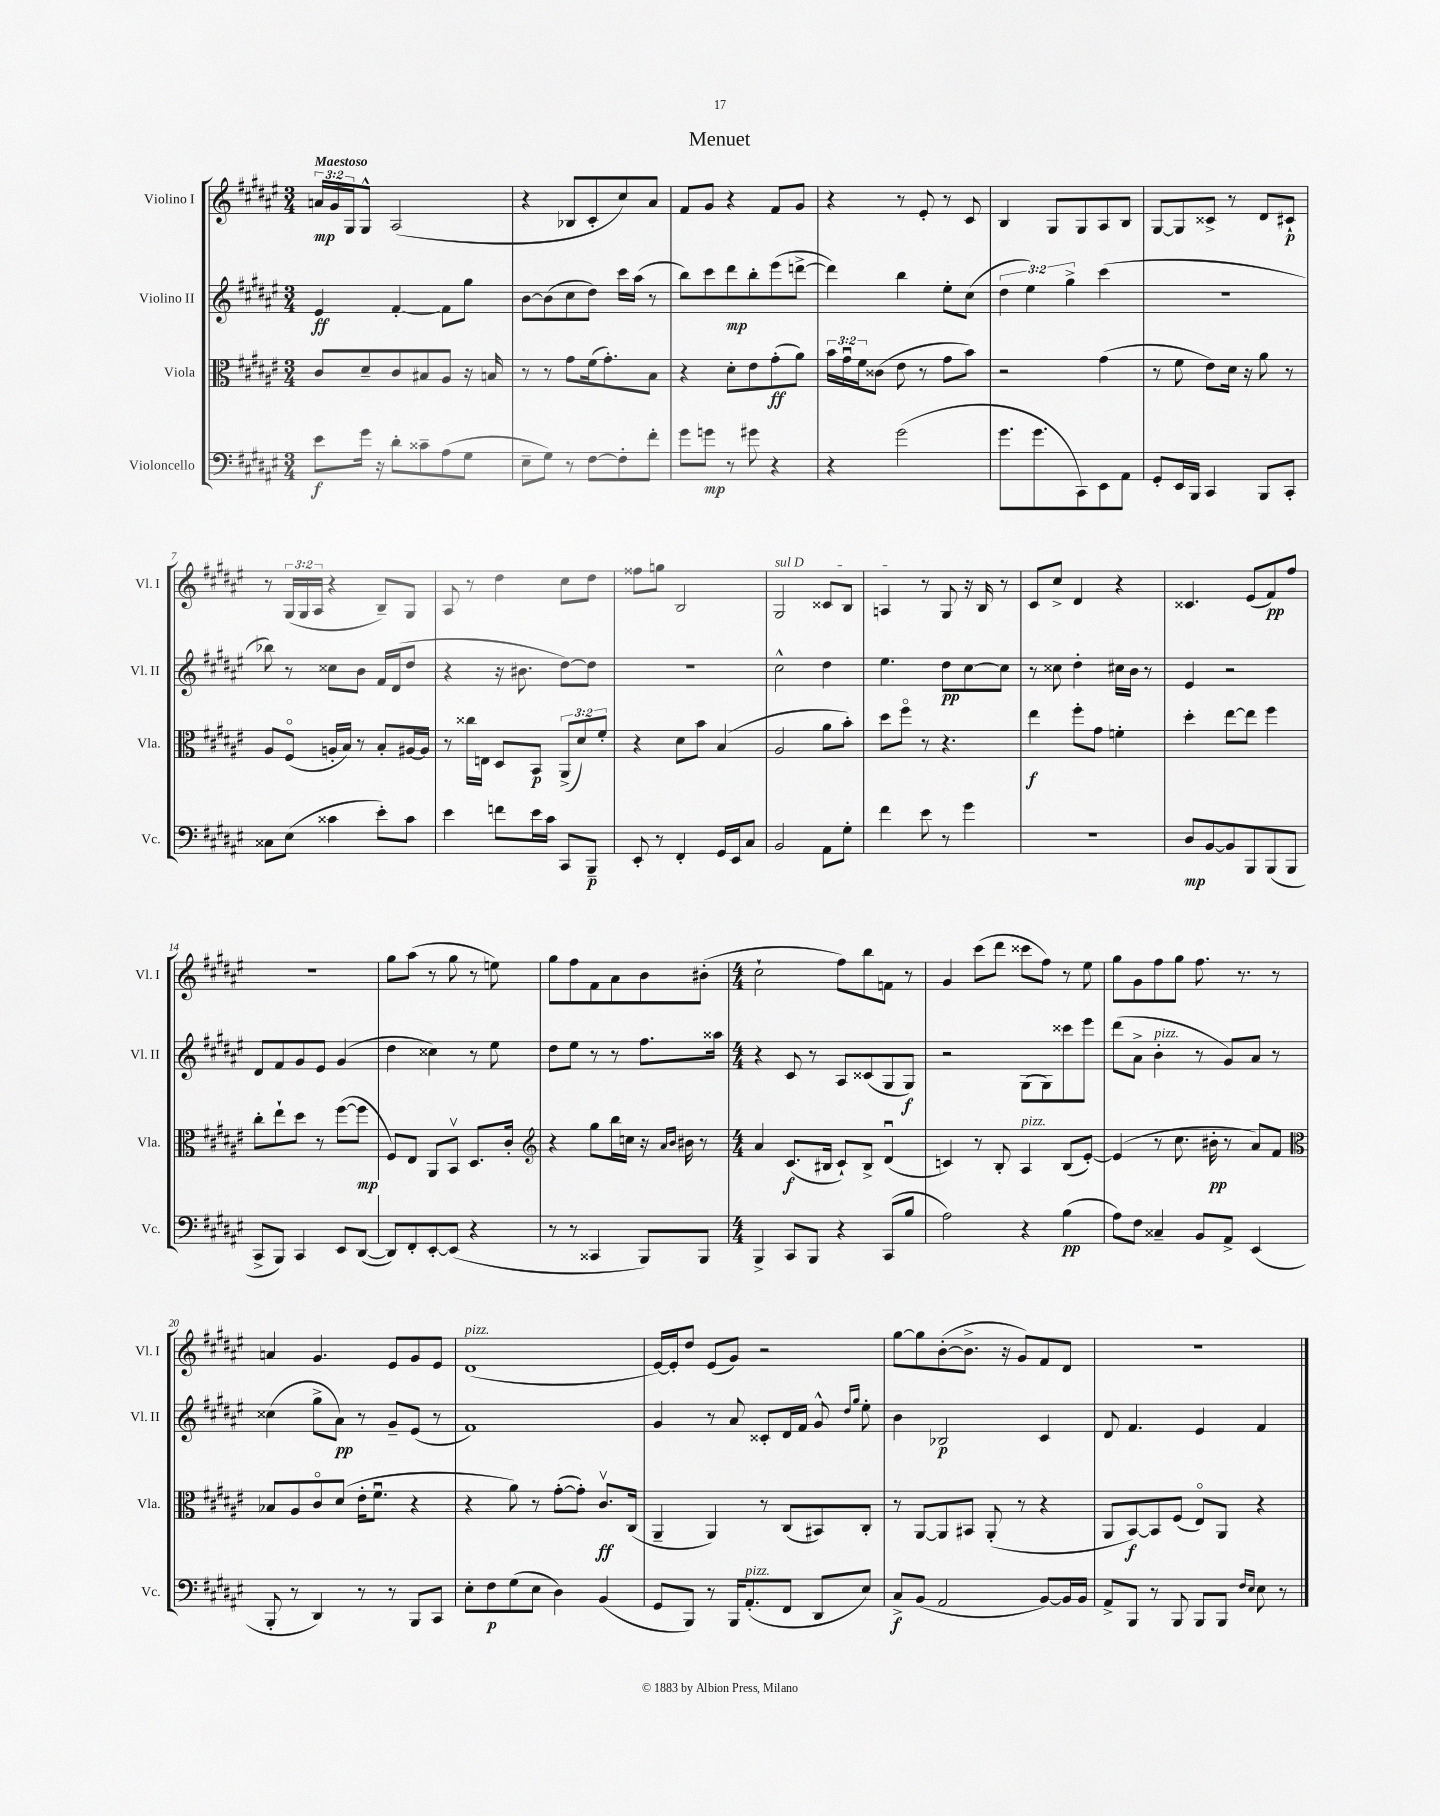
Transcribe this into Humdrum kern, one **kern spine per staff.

**kern	**dynam	**kern	**dynam	**kern	**dynam	**kern	**dynam
*part4	*part4	*part3	*part3	*part2	*part2	*part1	*part1
*staff4	*staff4	*staff3	*staff3	*staff2	*staff2	*staff1	*staff1
*I"Violoncello	*	*I"Viola	*	*I"Violino II	*	*I"Violino I	*
*I'Vc.	*	*I'Vla.	*	*I'Vl. II	*	*I'Vl. I	*
*clefF4	*	*clefC3	*	*clefG2	*	*clefG2	*
*k[f#c#g#d#a#e#]	*	*k[f#c#g#d#a#e#]	*	*k[f#c#g#d#a#e#]	*	*k[f#c#g#d#a#e#]	*
*M3/4	*	*M3/4	*	*M3/4	*	*M3/4	*
=1	=1	=1	=1	=1	=1	=1	=1
!	!	!	!	!	!	!LO:TX:a:B:t=Maestoso	!
8e#\L	f	8c#/L	.	4e#/	ff	24an/LL	mp
.	.	.	.	.	.	24g#/	.
.	.	.	.	.	.	24G#/J	.
16g#\Jk	.	8d#~/	.	.	.	8G#^^/J	.
16r	.	.	.	.	.	.	.
8d#'\L	.	8c#/	.	[4f#'/	.	(2A#/	.
8c##X~\	.	8B#X/	.	.	.	.	.
(8A#\	.	8A#/J	.	8f#\L]	.	.	.
8G#\J	.	16r	.	8gg#\J	.	.	.
.	.	16Bn/	.	.	.	.	.
=2	=2	=2	=2	=2	=2	=2	=2
8E#~\L	.	8r	.	[8b\L	.	4r	.
8G#\J)	.	8r	.	(8b\]	.	.	.
8r	.	8g#\L	.	8cc#\	.	8B-X/L	.
[8F#\L	.	(16f#\k	.	8dd#\J)	.	8c#'/	.
.	.	8.g#'\)	.	.	.	.	.
8F#'\]	.	.	.	16ccc#\LL	.	8cc#/)	.
.	.	.	.	(16aa#\JJ	.	.	.
8f#'\J	.	8B\J	.	8r	.	8a#/J	.
=3	=3	=3	=3	=3	=3	=3	=3
8g#\L	.	4r	.	8bb\L)	.	8f#/L	.
8gn\J	mp	.	.	8ccc#\	.	8g#/J	.
8r	.	8d#'\L	.	8ddd#\	mp	4r	.
8g#X\	.	8e#\	.	8bb'\	.	.	.
4r	.	(8g#'\	ff	(8eee#\	.	8f#/L	.
.	.	8a#\J)	.	[8dddn^\J	.	8g#/J	.
=4	=4	=4	=4	=4	=4	=4	=4
4r	.	24b\LL	.	4ddd\])	.	4r	.
.	.	24g#u\	.	.	.	.	.
.	.	24f#\J	.	.	.	.	.
.	.	(8c##X\J	.	.	.	.	.
(2g#\	.	8e#\	.	4bb\	.	8r	.
.	.	8r	.	.	.	8e#'/	.
.	.	8g#\L	.	8ee#'\L	.	8r	.
.	.	8b\J)	.	(8cc#\J	.	8c#/	.
=5	=5	=5	=5	=5	=5	=5	=5
8.g#\L	.	2r	.	6dd#\	.	4B/	.
.	.	.	.	6ee#\)	.	.	.
8.g#\	.	.	.	.	.	.	.
.	.	.	.	.	.	8G#/L	.
.	.	.	.	6gg#^\	.	.	.
8CC#\)	.	.	.	.	.	8G#/	.
8EE#\	.	(4g#\	.	(4ccc#\	.	8A#/	.
8AA#\J	.	.	.	.	.	8B/J	.
=6	=6	=6	=6	=6	=6	=6	=6
8GG#'/L	.	8r	.	2.r	.	[8G#/L	.
16EE#/L	.	8f#\	.	.	.	8G#/]	.
16BBB/JJ	.	.	.	.	.	.	.
4CC#/	.	8e#\L)	.	.	.	8c##X^/J	.
.	.	16d#\Jk	.	.	.	8r	.
.	.	16r	.	.	.	.	.
8BBB/L	.	8a#\	.	.	.	8d#/L	.
8CC#'/J	.	8r	.	.	.	8c#X`/J	p
!!LO:LB:g=z
=7	=7	=7	=7	=7	=7	=7	=7
8C##X\L	.	8A#/L	.	8bb-X\)	.	8r	.
(8E#\J	.	(8F#/J	.	8r	.	(24G#/LL	.
.	.	.	.	.	.	24G#/	.
.	.	.	.	.	.	24A#/JJ	.
4c##X\	.	16An'/LL	.	8cc##X\L	.	4r	.
.	.	16B/JJ)	.	.	.	.	.
.	.	8r	.	8b\J	.	.	.
8e#'\L)	.	8B'/L	.	16f#/LL	.	8B~/L)	.
.	.	.	.	(16d#/J	.	.	.
8c##\J	.	[16A#X/L	.	8dd#/J	.	8G#/J	.
.	.	16A#/JJ]	.	.	.	.	.
=8	=8	=8	=8	=8	=8	=8	=8
4e#\	.	8r	.	4r	.	8A#/	.
.	.	16cc##X\LL	.	.	.	8r	.
.	.	16En\JJ	.	.	.	.	.
8fn\L	.	8D#/L	.	16r	.	4dd#\	.
.	.	.	.	8.b#X\	.	.	.
16e#\L	.	8BB/J	p	.	.	.	.
16c#\JJ	.	.	.	.	.	.	.
8CC#/L	.	(12AA#^/L	.	[8dd#\L)	.	8cc#\L	.
.	.	12d#/)	.	.	.	.	.
8BBB~/J	p	.	.	8dd#\J]	.	8dd#\J	.
.	.	12f#'/J	.	.	.	.	.
=9	=9	=9	=9	=9	=9	=9	=9
8EE#'/	.	4r	.	2.r	.	8ff##X\L	.
8r	.	.	.	.	.	8ggn\J	.
4FF#'/	.	8d#\L	.	.	.	2B/	.
.	.	8b\J	.	.	.	.	.
16GG#/LL	.	(4B/	.	.	.	.	.
16EE#/J	.	.	.	.	.	.	.
8C#/J	.	.	.	.	.	.	.
=10	=10	=10	=10	=10	=10	=10	=10
!	!	!	!	!	!	!LO:TX:a:i:t=sul D	!
2BB/	.	2A#/	.	2cc#^^\	.	2G#/	.
8AA#\L	.	8a#\L	.	4dd#\	.	8c##X/L	.
8G#'\J	.	8b'\J)	.	.	.	8B/J	.
=11	=11	=11	=11	=11	=11	=11	=11
4f#\	.	8dd#\L	.	4.ee#\	.	4An/	.
.	.	8ff#\J	.	.	.	.	.
8e#\	.	8r	.	.	.	8r	.
8r	.	4.r	.	8dd#\L	pp	8G#/	.
4g#\	.	.	.	[8cc#\	.	16r	.
.	.	.	.	.	.	16B/	.
.	.	.	.	8cc#\J]	.	8r	.
=12	=12	=12	=12	=12	=12	=12	=12
2.r	.	4ee#\	f	8r	.	8c#/L	.
.	.	.	.	8cc##X\	.	8cc#^/J	.
.	.	8ff#'\L	.	4dd#'\	.	4d#/	.
.	.	8g#\J	.	.	.	.	.
.	.	4fn'\	.	16cc#X\LL	.	4r	.
.	.	.	.	16b\JJ	.	.	.
.	.	.	.	8r	.	.	.
=13	=13	=13	=13	=13	=13	=13	=13
8D#/L	mp	4dd#'\	.	4e#/	.	4.c##X/	.
[8BB/	.	.	.	.	.	.	.
8BB/]	.	[8ee#\L	.	2r	.	.	.
8BBB/	.	8ee#\J]	.	.	.	(8e#/L	.
(8BBB/	.	4ff#\	.	.	.	8f#/)	pp
8BBB/J	.	.	.	.	.	8ff#/J	.
!!LO:LB:g=z
=14	=14	=14	=14	=14	=14	=14	=14
8CC#^/L	.	8cc#'\L	.	8d#/L	.	2.r	.
8BBB/J)	.	8ee#`\	.	8f#/	.	.	.
4CC#/	.	8dd#\J	.	8g#/	.	.	.
.	.	8r	.	8e#/J	.	.	.
8EE#/L	.	([8ff#\L	.	(4g#/	.	.	.
([8DD#/J	.	8ff#\J]	mp	.	.	.	.
=15	=15	=15	=15	=15	=15	=15	=15
8DD#/L])	.	8F#/L)	.	4dd#\	.	8gg#\L	.
8FF#'/	.	8E#/J	.	.	.	(8aa#\J	.
[8EE#'/	.	8AA#/L	.	4cc##X\)	.	8r	.
(8EE#/J]	.	8BBv/J	.	.	.	8gg#\	.
4r	.	8.D#/L	.	8r	.	8r	.
.	.	.	.	8ee#\	.	8een\)	.
.	.	16c#'/Jk	.	.	.	.	.
=16	=16	=16	=16	=16	=16	=16	=16
*	*	*clefG2	*	*	*	*	*
8r	.	4r	.	8dd#\L	.	8gg#\L	.
8r	.	.	.	8ee#\J	.	8ff#\	.
4CC##X/	.	8gg#\L	.	8r	.	8f#\	.
.	.	16bb\L	.	8r	.	8a#\	.
.	.	16ccn\JJ	.	.	.	.	.
8BBB/L)	.	16r	.	8.ff#\L	.	8b\	.
.	.	16qqa#/LL	.	.	.	.	.
.	.	16qqb/JJ	.	.	.	.	.
.	.	16b#X\	.	.	.	.	.
8BBB/J	.	8r	.	.	.	(8b#X'\J	.
.	.	.	.	16aa##X\Jk	.	.	.
=17	=17	=17	=17	=17	=17	=17	=17
*M4/4	*	*M4/4	*	*M4/4	*	*M4/4	*
4BBB^/	.	4a#/	.	4r	.	2cc#`\	.
8CC#/L	.	(8.c#/L	f	8c#/	.	.	.
8BBB/J	.	.	.	8r	.	.	.
.	.	16B#X/Jk	.	.	.	.	.
4r	.	8c#`/L)	.	8A#/L	.	8ff#\L)	.
.	.	8B#^/J	.	(8c##X/	.	8bb\	.
(8CC#/L	.	(4d#u/	.	8G#/	.	8fn\J	.
8B/J	.	.	.	8G#/J)	f	8r	.
=18	=18	=18	=18	=18	=18	=18	=18
2A#\)	.	4cn/)	.	2r	.	4g#/	.
.	.	8r	.	.	.	(8ccc#\L	.
.	.	8B'/	.	.	.	8ddd#\J	.
!	!	!LO:TX:a:i:t=pizz.	!	!	!	!	!
4r	.	4A#/	.	(8G#\L	.	8ccc##X\L	.
.	.	.	.	8G#\)	.	8ff#\J)	.
(4B\	pp	(8B/L	.	8ccc##X\	.	8r	.
.	.	[8e#'/J)	.	8eee#\J	.	8ee#\	.
=19	=19	=19	=19	=19	=19	=19	=19
8A#\L)	.	(4e#/]	.	(8ddd#\L	.	8gg#\L	.
8F#\J	.	.	.	8a#^\J	.	8g#\	.
!	!	!	!	!LO:TX:a:i:t=pizz.	!	!	!
4C##X~/	.	8r	.	4b'\	.	8ff#\	.
.	.	8.cc#\	.	.	.	8gg#\J	.
8BB/L	.	.	.	8r	.	8.ff#\	.
.	.	16b#X'\	pp	.	.	.	.
8AA#^/J	.	8r	.	8g#/L)	.	.	.
.	.	.	.	.	.	8.r	.
(4EE#/	.	8a#/L)	.	8a#/J	.	.	.
.	.	8f#/J	.	8r	.	8r	.
!!LO:LB:g=z
=20	=20	=20	=20	=20	=20	=20	=20
*	*	*clefC3	*	*	*	*	*
8BBB'/	.	8B-X/L	.	(4cc##X\	.	4an/	.
8r	.	8A#/	.	.	.	.	.
4DD#/)	.	8c#/	.	8gg#^\L	.	4.g#/	.
.	.	(8d#/J	.	8a#\J)	pp	.	.
8r	.	16e#'\KL	.	8r	.	.	.
.	.	8.f#u\J	.	.	.	.	.
8r	.	.	.	8g#~/L	.	8e#/L	.
8BBB/L	.	4r	.	(8e#/J	.	8g#/	.
8CC#/J	.	.	.	8r	.	8e#/J	.
=21	=21	=21	=21	=21	=21	=21	=21
!	!	!	!	!	!	!LO:TX:a:i:t=pizz.	!
8E#'\L	.	4r	.	1f#)	.	(1d#	.
8F#\	p	.	.	.	.	.	.
(8G#\	.	8a#\)	.	.	.	.	.
8E#\J	.	8r	.	.	.	.	.
4D#\)	.	([8g#'\L	.	.	.	.	.
.	.	8g#'\J])	.	.	.	.	.
(4BB/	.	8.c#v/L	ff	.	.	.	.
.	.	(16C#/Jk	.	.	.	.	.
=22	=22	=22	=22	=22	=22	=22	=22
8GG#/L	.	4AA#~/	.	4g#/	.	[16e#/LL)	.
.	.	.	.	.	.	16e#'/J]	.
8BBB/J)	.	.	.	.	.	8dd#/J	.
8r	.	4AA#/)	.	8r	.	(8e#/L	.
16BBB/KL	.	.	.	8a#/	.	8g#/J)	.
!LO:TX:a:i:t=pizz.	!	!	!	!	!	!	!
(8.AA#'/	.	.	.	.	.	.	.
.	.	8r	.	8c##X'/L	.	2r	.
8FF#/J	.	(8C#/L	.	16d#/L	.	.	.
.	.	.	.	16f#/JJ	.	.	.
8DD#/L	.	8BB#X/)	.	8g#^^/	.	.	.
.	.	.	.	16qqdd#/LL	.	.	.
.	.	.	.	16qqgg#/JJ	.	.	.
8E#/J)	.	8C#'/J	.	8ee#'\	.	.	.
=23	=23	=23	=23	=23	=23	=23	=23
8C#^/L	f	8r	.	4b\	.	[8gg#\L	.
(8BB/J	.	[8AA#/L	.	.	.	8gg#\]	.
2AA#/	.	8AA#/]	.	2B-X/	p	([8b'\	.
.	.	8BB#X/J	.	.	.	8.b^\J]	.
.	.	(8AA#'/	.	.	.	.	.
.	.	.	.	.	.	16r	.
.	.	8r	.	.	.	8g#/L)	.
[8BB/L)	.	4r	.	4c#/	.	8f#/	.
16BB/L]	.	.	.	.	.	8d#/J	.
16BB/JJ	.	.	.	.	.	.	.
=24	=24	=24	=24	=24	=24	=24	=24
8AA#^/L	.	8AA#/L	.	8d#/	.	1r	.
8BBB/J	.	[8BB/)	f	4.f#/	.	.	.
8r	.	8BB/]	.	.	.	.	.
8BBB/	.	(8F#/J	.	.	.	.	.
8BBB/L	.	8E#/L)	.	4e#/	.	.	.
8BBB/J	.	8AA#/J	.	.	.	.	.
16qqF#/LL	.	.	.	.	.	.	.
16qqE#/JJ	.	.	.	.	.	.	.
8E#\	.	4r	.	4f#/	.	.	.
8r	.	.	.	.	.	.	.
==	==	==	==	==	==	==	==
*-	*-	*-	*-	*-	*-	*-	*-
